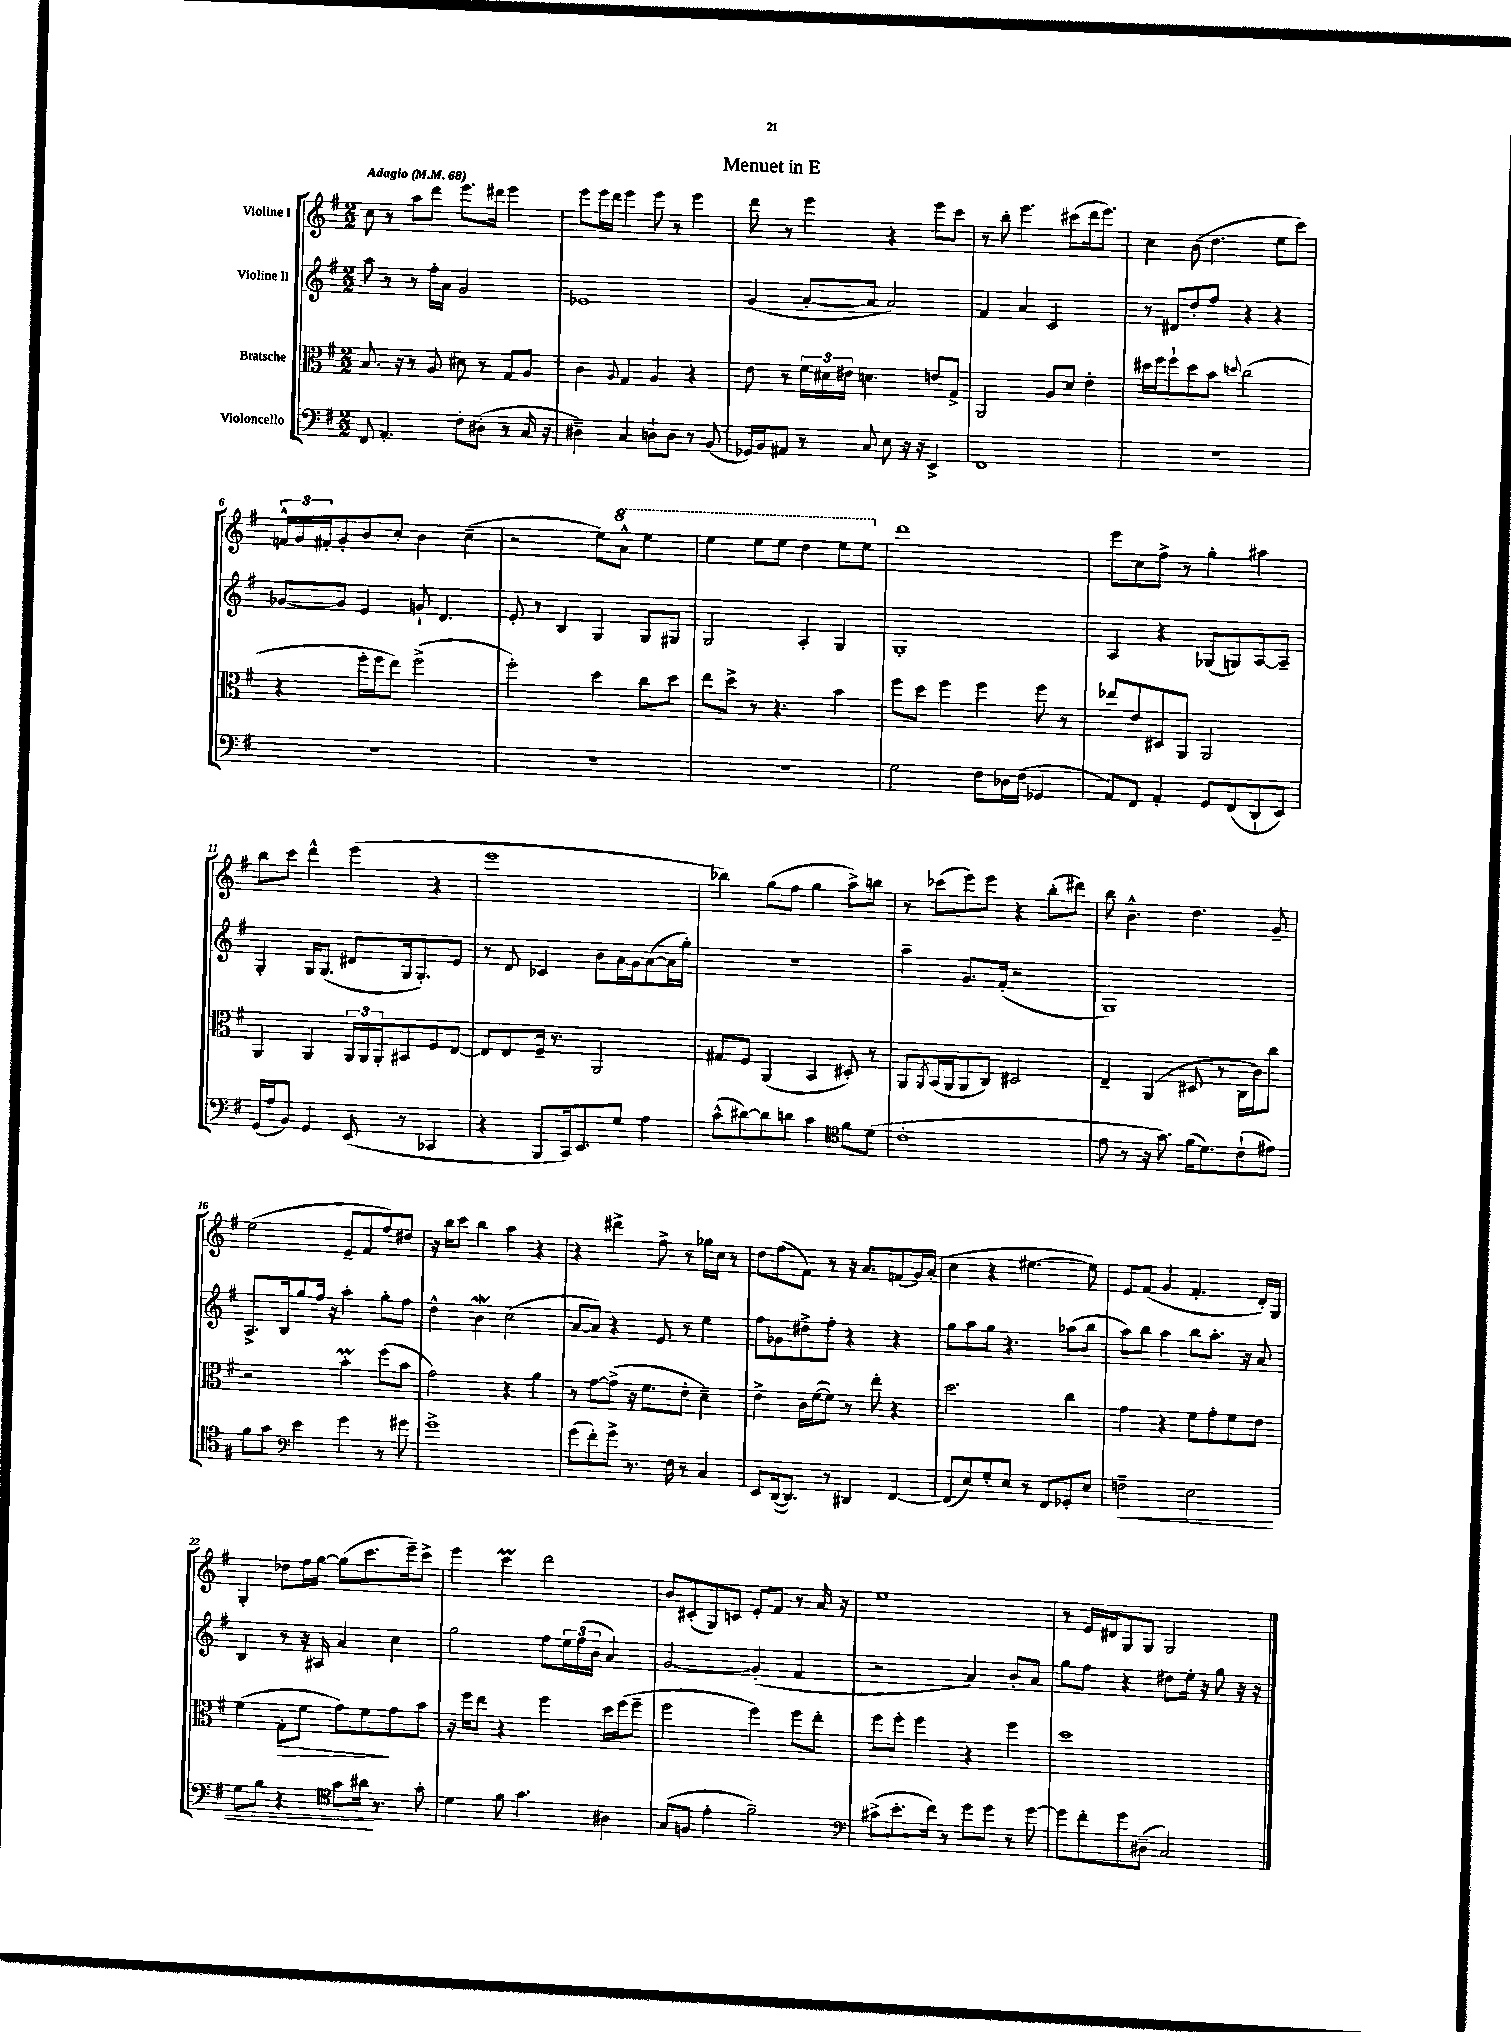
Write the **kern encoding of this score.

**kern	**kern	**kern	**kern
*staff4	*staff3	*staff2	*staff1
*clefF4	*clefC3	*clefG2	*clefG2
*k[f#]	*k[f#]	*k[f#]	*k[f#]
*M2/2	*M2/2	*M2/2	*M2/2
*MM68	*MM68	*MM68	*MM68
8FF#/	8.B/	8aa\	8cc\
4.AA'/	.	8r	8r
.	16r	.	.
.	8r	8r	8aa\L
.	8A/	16ff#'\LL	8ddd\J
.	.	16a\JJ	.
8F#'\L	8d#\	2g/	8.eee\L
(8D#'\J	8r	.	.
.	.	.	16ddd#\Jk
8r	8G/L	.	4eee\
16C/	8A/J	.	.
16r	.	.	.
=	=	=	=
4D#~\)	4c\	1e-	8eee\L
.	.	.	16eee\L
.	.	.	16ddd\JJ
.	8qqA/	.	.
4C/	4G/	.	4eee\
8D`\L	4A/	.	8eee\
8D\J	.	.	8r
8r	4r	.	4eee\
(8BB/	.	.	.
=	=	=	=
16GG-/LL)	8e\	(4g/	8ddd\
16BB/J	.	.	.
8AA#/J	8r	.	8r
8r	24f#\LL	[8a'/L	4eee\
.	24d#\	.	.
.	24e#\JJ	.	.
8C/	4.d\	8a/]J	.
8E\	.	2a/)	4r
16r	.	.	.
16r	.	.	.
4EE^/	8e/L	.	8eee\L
.	8G^/J	.	8ccc\J
=	=	=	=
1FF#	2AA/	4f#/	8r
.	.	.	8bb'\
.	.	4a/	4.eee\
.	8A/L	2c/	.
.	8d/J	.	(8ccc#\L
.	4e'\	.	16ddd\k
.	.	.	8.eee\J)
=	=	=	=
1r	16dd#\LL	8r	4cc\
.	16ff#\J	.	.
.	8ff#`\	8d#/L	.
.	8dd#\	8dd'/	(8b\
.	8b\J	8ff#/J	4.dd\
.	8qqdd/	.	.
.	(2cc\	4r	.
.	.	4r	8ee\L
.	.	.	8ccc\J)
=	=	=	=
1r	4r	[8g-/L	24f^^/LL
.	.	.	24g/
.	.	.	24f#'/J
.	.	8g-/]J	8g'/
.	16ff#'\LL	4e/	8b/
.	16ff#\J	.	.
.	8ee\J)	.	8cc'/J
.	(2ff#^\	8g`/	4b\
.	.	4.d/	.
.	.	.	(4cc~\
=	=	=	=
1r	2ff#'\)	8e'/	2r
.	.	8r	.
.	.	4B/	.
.	4dd\	4G/	8ee\L)
.	.	.	8aa^^\J
.	8cc\L	8G/L	4eee\
.	8dd\J	8G#/J	.
=	=	=	=
1r	8ee\L	2G/	4eee\
.	8dd^\J	.	.
.	8r	.	8eee\L
.	4.r	.	8eee\J
.	.	4A'/	4ddd\
.	4b\	4G/	8eee\L
.	.	.	8eee\J
=	=	=	=
2G\	8ff#\L	1G'	1ddd
.	8dd\J	.	.
.	4ff#\	.	.
8F#\L	4ff#\	.	.
16D-\L	.	.	.
(16F#\JJ	.	.	.
4GG-/	8ff#\	.	.
.	8r	.	.
=	=	=	=
8AA/L)	8ee-/L	4A/	8eee\L
8FF#/J	8e/	.	8cc\
4AA'/	8D#/	4r	8ff#^\J
.	8AA/J	.	8r
8GG/L	2AA/	(8G-/L	4gg'\
(8FF#/	.	8G/)	.
8DD`/	.	[8A/	4aa#\
8EE/J)	.	8A~/]J	.
=	=	=	=
(16GG/LL	4AA/	4G'/	8bb\L
16A/J	.	.	.
8BB/J)	.	.	8ccc\J
4GG/	4AA/	16G/LK	4ddd^^\
.	.	(8.G/J	.
(8EE/	24AA/LL	8d#/L	(4eee\
.	24AA/	.	.
.	24AA'/J	.	.
8r	8BB#/	16G/k	.
.	.	8.G'/)	.
4CC-/	8F#/	.	4r
.	[8E/J	8e/J	.
=	=	=	=
4r	8E/]L	8r	1eee
.	8E/	8d/	.
8BBB/L	16F#~/Jk	4c-/	.
.	8.r	.	.
16CC/k)	.	.	.
8.EE/	.	.	.
.	2AA/	8b\L	.
8G/J	.	16a\L	.
.	.	16g\J	.
4A\	.	([8a\	.
.	.	16a\]L	.
.	.	16gg'\JJ)	.
=	=	=	=
(8c^^\L	8G#/L	1r	4bb-\)
[8d#\)	8F#/J	.	.
8d#\]	(4AA/	.	(8gg\L
8d\J	.	.	8ff#\J
4c\	4BB/	.	4gg\
*clefC4	*	*	*
8f#\L	8D#'/)	.	8aa^\L)
(8d\J	8r	.	8bb\J
=	=	=	=
1c'	8AA/L	4aa~\	8r
.	8qAA/	.	.
.	(16BB/L	.	(8ccc-\L
.	16AA/J	.	.
.	8AA/	8.g/L	8eee\)
.	8C/J)	.	8eee\J
.	.	(16f#'/Jk	.
.	2D#/	2r	4r
.	.	.	(8bb'\L
.	.	.	8ddd#\J)
=	=	=	=
8e\	4E~/	1G)	8bb\
8r	.	.	4.b^^\
16r	(4AA/	.	.
8.g\)	.	.	.
(16f#\LK	8D#/	.	4.dd\
8.d\)	.	.	.
.	8r	.	.
(8c`\	16C\LL	.	.
.	16c\J)	.	.
8e#\J)	8cc\J	.	8g~/
=	=	=	=
8f#\L	2r	8.A^/L	(2ee\
8g\J	.	.	.
.	.	16B/k	.
*clefF4	*	*	*
4e\	.	8gg/	.
.	.	16ff#/Jk	.
.	.	16r	.
4g\	4b'\	4aa'\	8e~/L
.	.	.	8f#/
8r	(8ff#\L	8gg'\L	8ff#/)
8g#\	8b\J	8ff#\J	8dd#/J
=	=	=	=
1g^	2g\)	4dd^^\	16r
.	.	.	16bb\LK
.	.	.	8ccc\J
.	.	4b\	4bb\
.	4r	(2cc\	4aa\
.	4a\	.	4r
=	=	=	=
(8g\L	8r	[8a/L	4r
8f#'\)	[8g\L	8a/]J)	.
8g^\J	(8g^\]J	4r	4ddd#^\
8.r	16r	.	.
.	8.f#\L	.	.
.	.	8e/	8ff#^\
16F#\	.	.	.
8r	8e'\J	8r	8r
4C/	4d~\)	4ee\	16gg-\LL
.	.	.	16cc\JJ
.	.	.	8r
=	=	=	=
8EE/L	4e^\	8ff#\L	8dd\L
([16DD/k	.	8g-\	(8ff#\
8.DD/]J)	.	.	.
.	16c\LL	8dd#^\	8f#\J)
.	([16f#\J	.	.
8r	8f#\]J)	8ff#'\J	8r
4DD#/	8r	4r	16r
.	.	.	8.a/L
.	8ee'\	.	.
[4FF#/	4r	4r	(8f/
.	.	.	16g/L)
.	.	.	(16a'/JJ
=	=	=	=
(8FF#/]L	2.dd\	8gg\L	4cc\
8E/)	.	8aa\	.
8G'/	.	8gg\J	4r
8E/J	.	4.r	.
8r	.	.	[4.ee#\
8FF#/L	.	.	.
8GG-'/	4cc\	(8aa-\L	.
8E/J	.	8bb\J	8ee#\])
=	=	=	=
2F~\	4g\	8aa\L)	8e/L
.	.	8bb\J	(8f#/J
.	4r	4aa\	4g/
2E\	8f#\L	8bb\L	4.f#'/
.	8g'\	8.aa'\J	.
.	8f#\	.	.
.	.	16r	.
.	8e\J	8a/	16d'/LL)
.	.	.	16G/JJ
=	=	=	=
8G\L	(4f#\	4B/	4G'/
8B\J	.	.	.
4r	8G'\L	8r	8dd-\L
.	8f#\J	16r	16ff#\L
.	.	16A#/	[16gg\JJ
*clefC4	*	*	*
8g\L	8g\L)	4a/	(8gg\]L
16a#\Jk	8f#\	.	8.ccc\
8.r	.	.	.
.	8g\	4cc\	.
.	.	.	16eee~\k)
8g'\	8b\J	.	8ccc^\J
=	=	=	=
4d\	16r	2gg\	4eee\
.	16ff#\LK	.	.
.	8ee\J	.	.
8f#\	4r	.	4ccc\
4.g\	.	.	.
.	4ff#\	8ff#\L	2ddd\
.	.	24ee\L	.
.	.	(24ff#\	.
.	.	24b\JJ	.
4A#\	16dd\LL	4a/)	.
.	(16ff#\J	.	.
.	8ff#~\J	.	.
=	=	=	=
(8G/L	2ff#\	[2g/	8b/L
8F/J	.	.	(8c#'/
4e'\	.	.	8G/)
.	.	.	8c/J
2f#~\)	4ff#\)	(4g'/]	8e'/L
.	.	.	8f#/J
.	8ff#\L	4f#/	8r
.	8ee'\J	.	16a/
.	.	.	16r
=	=	=	=
*clefF4	*	*	*
(8c#^\L	8ff#\L	2r	1ee
8.e'\	8ff#'\J	.	.
.	4ff#\	.	.
16f#\Jk)	.	.	.
8r	.	.	.
8g\L	4r	4a/)	.
8g\J	.	.	.
8r	4ff#\	8b'/L	.
[8g\	.	8a/J	.
=	=	=	=
8g\]L	1dd	8gg\L	8r
8f#'\	.	8ff#\J	16e/LL
.	.	.	16d#/J
8g\	.	4r	8G/
(8D#~\J	.	.	8G/J
2C/)	.	8dd#\L	2G/
.	.	16ee'\Jk	.
.	.	16r	.
.	.	8gg\	.
.	.	16r	.
.	.	16r	.
==	==	==	==
*-	*-	*-	*-
